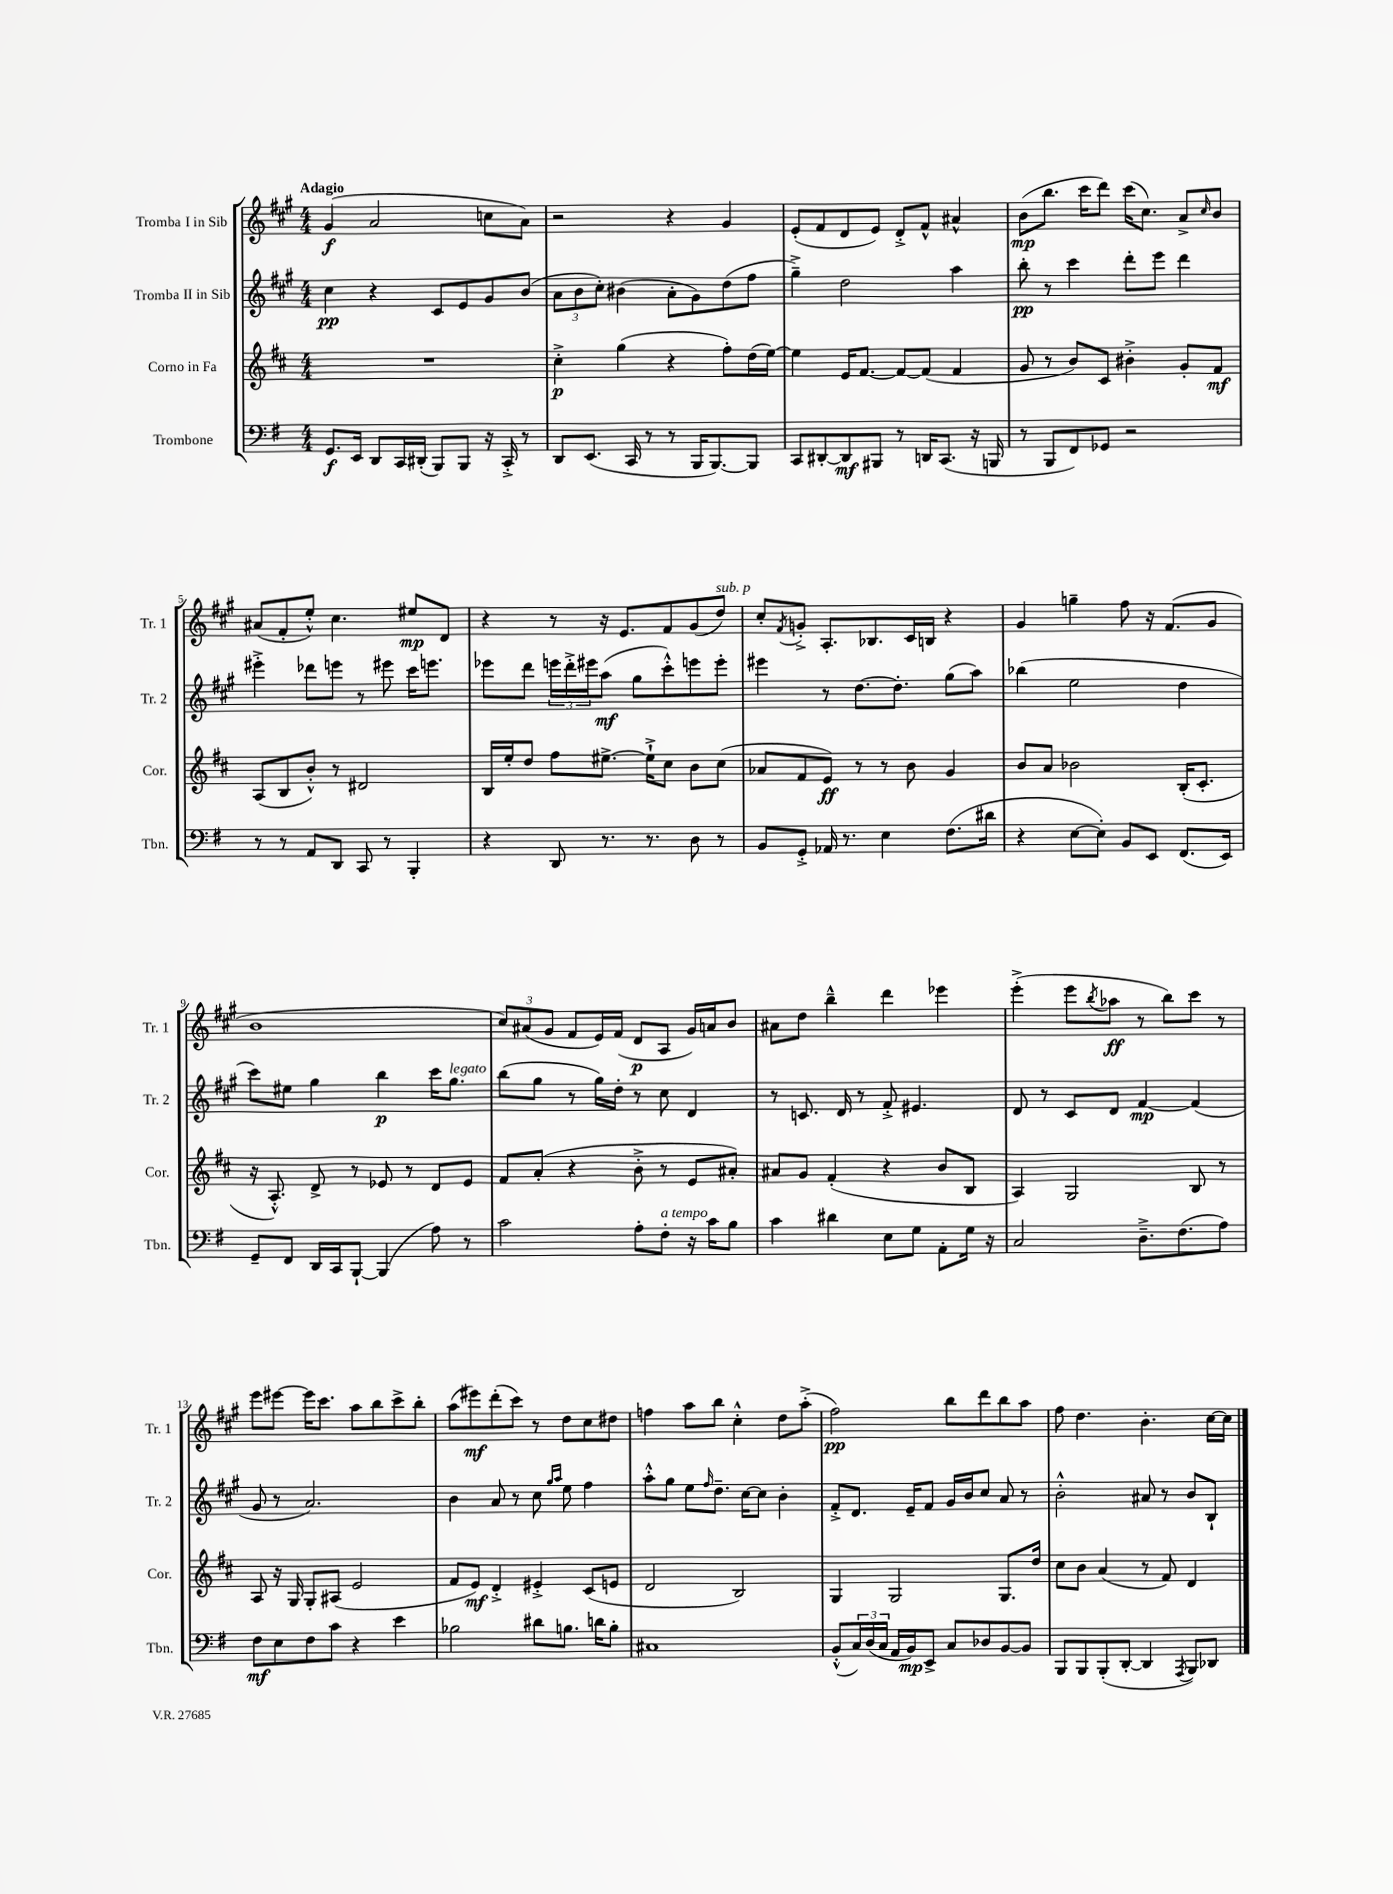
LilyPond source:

<<
\new StaffGroup <<
\new Staff = "s0" \with { instrumentName = "Tromba I in Sib" shortInstrumentName = "Tr. 1" } {
    \clef treble \key a \major \numericTimeSignature \time 4/4 \tempo "Adagio"
    gis'4\f( a'2 c''8 a'8) |
    r2 r4 gis'4 |
    e'8-.( fis'8 d'8 e'8) d'8-.-> fis'8-^ ais'4-^ |
    b'8\mp( b''8. cis'''16 d'''8) cis'''16( cis''8.) a'8-> \grace { cis''16 } b'8 |
    ais'8( fis'8-. e''8-.-^) cis''4. eis''8\mp d'8 |
    r4 r8 r16 e'8. fis'8 gis'8( d''8^\markup { \italic "sub. p" }) |
    cis''8-. \acciaccatura { fis'8 } g'8-.-> a8.-. bes8. cis'16 b16 r4 |
    gis'4 g''4-- fis''8 r16 fis'8.( gis'8 |
    b'1 |
    \tuplet 3/2 { cis''8) ais'8( gis'8 } fis'8 e'16) fis'16( d'8\p a8 gis'16) a'16 b'8 |
    ais'8 d''8 b''4---^ d'''4 ees'''4 |
    e'''4-.->( e'''8 \acciaccatura { b''8 } aes''8\ff r8 b''8) cis'''8 r8 |
    e'''8 eis'''8~ eis'''16 cis'''8. a''8 b''8 cis'''8-> b''8-. |
    a''8( eis'''8\mf) d'''8-.( cis'''8) r8 d''8 cis''8 dis''8 |
    f''4 a''8 b''8 cis''4-.-^ d''8 a''8-.->( |
    fis''2\pp) b''8 d'''8 b''8 a''8 |
    fis''8 d''4. b'4.-. cis''16~ cis''16 \bar "|." |
}
\new Staff = "s1" \with { instrumentName = "Tromba II in Sib" shortInstrumentName = "Tr. 2" } {
    \clef treble \key a \major \numericTimeSignature \time 4/4
    cis''4\pp r4 cis'8 e'8 gis'8 b'8( |
    \tuplet 3/2 { a'8 b'8 cis''8-.) } bis'4( a'8-. gis'8) d''8( fis''8 |
    gis''4--->) d''2 a''4 |
    b''8-.\pp r8 cis'''4 d'''8-. e'''8 d'''4 |
    eis'''4-.-> des'''8 e'''8 r8 eis'''8 cis'''16 e'''8. |
    ees'''8 d'''8 \tuplet 3/2 { e'''16 d'''16-.-> eis'''16 } a''8\mf( gis''8 cis'''8-.-^) e'''8 e'''8-. |
    eis'''4 r8 d''8.~ d''8.-. gis''8( a''8) |
    bes''4( e''2 d''4 |
    cis'''8) eis''8 gis''4 b''4\p cis'''16 gis''8.^\markup { \italic "legato" } |
    b''8( gis''8 r8 gis''16) d''16-. r8 cis''8 d'4 |
    r8 c'8. d'16 r8 fis'8-.-> eis'4. |
    d'8 r8 cis'8 d'8 fis'4~\mp fis'4( |
    gis'8 r8 a'2.) |
    b'4 a'8 r8 cis''8 \grace { gis''16 a''16 } e''8 fis''4 |
    a''8-.-^ gis''8 e''8 \grace { fis''16 } d''8.-- cis''16~ cis''8 b'4-. |
    fis'8-.-> d'8. e'16-- fis'8 gis'16 b'16 cis''8 a'8 r8 |
    b'2-.-^ ais'8 r8 b'8 b8-! \bar "|." |
}
\new Staff = "s2" \with { instrumentName = "Corno in Fa" shortInstrumentName = "Cor." } {
    \clef treble \key d \major \numericTimeSignature \time 4/4
    R1 |
    cis''4-.->\p g''4( r4 fis''8-.) d''16( e''16~) |
    e''4 e'16 fis'8.~ fis'8~ fis'8( fis'4 |
    g'8 r8 b'8) cis'8 bis'4-.-> g'8-. fis'8\mf |
    a8( b8 b'8-.-^) r8 dis'2 |
    b16 e''16-. d''8 fis''8 eis''8.~-> eis''16-!-> cis''8 b'8 cis''8( |
    aes'8 fis'8 e'8\ff) r8 r8 b'8 g'4 |
    b'8 a'8 bes'2 b16-.( cis'8.-. |
    r16 a8.-.-^) d'8-> r8 ees'8 r8 d'8 ees'8 |
    fis'8 a'8-.( r4 b'8-.-> r8 e'8 ais'8-.) |
    ais'8 g'8 fis'4-.( r4 b'8 b8 |
    a4) g2 b8 r8 |
    a8 r16 g16 g8-. ais8( e'2 |
    fis'8 e'8\mf) d'4-.-> eis'4-.-> cis'8( e'8 |
    d'2 b2) |
    g4 g2 g8. d''16 |
    cis''8 b'8 a'4( r8 fis'8) d'4 \bar "|." |
}
\new Staff = "s3" \with { instrumentName = "Trombone" shortInstrumentName = "Tbn." } {
    \clef bass \key g \major \numericTimeSignature \time 4/4
    g,8.\f e,16 d,8 c,16 dis,16-.( b,,8) b,,8 r16 c,16-.-> r8 |
    d,8 e,8.( c,16 r8 r8 b,,16 b,,8.~) b,,8 |
    c,8 dis,8~-. dis,8\mf bis,,8 r8 d,16 c,8.( r16 b,,16 |
    r8 b,,8 fis,8) ges,8 r2 |
    r8 r8 a,8 d,8 c,8 r8 b,,4-. |
    r4 d,8 r8. r8. d8 r8 |
    b,8 g,8-.-> aes,16 r8. e4 fis8.( dis'16 |
    r4 e8~ e8-.) b,8 e,8 fis,8.( e,16) |
    g,8-- fis,8 d,16 c,16 b,,8~-! b,,4( a8) r8 |
    c'2 a8-. fis8-.^\markup { \italic "a tempo" } r16 c'16 b8 |
    c'4 dis'4 e8 g8 a,8-. g16 r16 |
    c2 d8.---> fis8.( a8) |
    fis8\mf e8 fis8 c'8 r4 e'4 |
    bes2 dis'8 b8. d'16 b8-. |
    cis1 |
    b,8-.-^( \tuplet 3/2 { c16) d16( c16 } a,16 b,16\mp) e,8-> c8 des8 b,8~ b,8 |
    b,,8 b,,8 b,,8-.( d,8~-. d,4 \acciaccatura { a,,8 } b,,8) des,8 \bar "|." |
}
>>
>>
